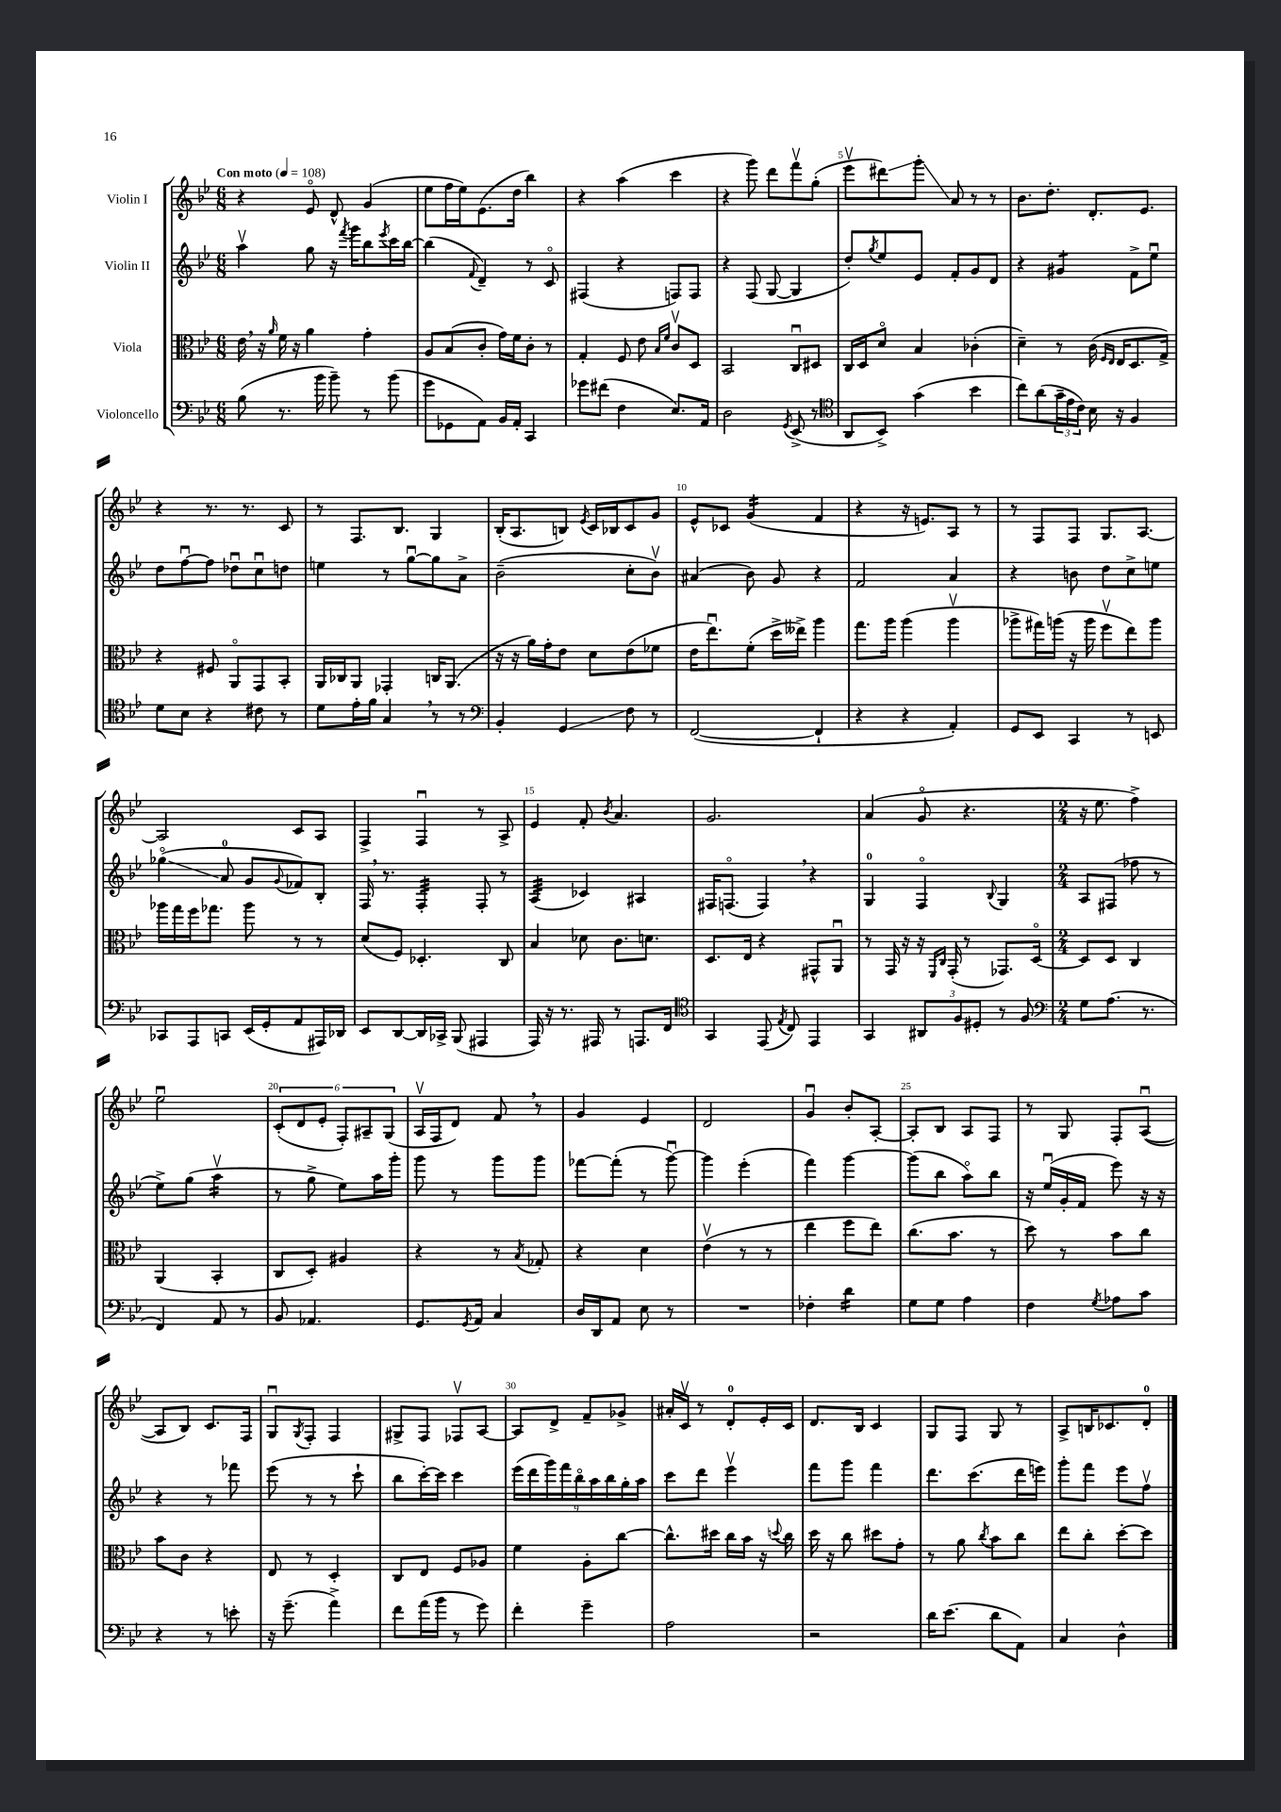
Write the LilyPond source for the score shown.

<<
\new StaffGroup <<
\new Staff = "s0" \with { instrumentName = "Violin I" } {
    \clef treble \key bes \major \numericTimeSignature \time 6/8 \tempo "Con moto" 4 = 108
    r4 ees'8\flageolet d'8-^ g'4( |
    ees''8 f''16 ees''16) ees'8.( d''16 bes''4) |
    r4 a''4( c'''4 |
    r4 g'''8) d'''8 f'''8\upbow g''8-.( |
    ees'''8\upbow dis'''8\glissando) g'''8-.\glissando a'8 r8 r8 |
    bes'8. d''8.-. d'8.-. ees'8. |
    r4 r8. r8. c'8 |
    r8 f8. bes8. g4 |
    bes16-.( a8. b8) \acciaccatura { ees'8 } c'16 bes16 c'8 g'8 |
    ees'8-^ ces'8 g'4:16( f'4 |
    r4 r16 e'8.) a8 r8 |
    r8 f8 f8 g8. a8.~ |
    a2 c'8 a8 |
    f4-> f4\downbow r8 a8-> |
    ees'4 f'8-. \acciaccatura { bes'8 } a'4. |
    g'2. |
    a'4( g'8\flageolet r4. |
    \numericTimeSignature \time 2/4 r16 ees''8. f''4->) |
    ees''2\downbow |
    \tuplet 6/4 { c'8-.( d'8 ees'8-. f8-.) ais8-- g8( } |
    a16\upbow f16 d'8) f'8 \breathe r8 |
    g'4 ees'4 |
    d'2 |
    g'4\downbow bes'8-. a8~-. |
    a8-. bes8 a8 f8 |
    r8 g8 f8-. a8~\downbow( |
    a8 bes8) c'8. f16 |
    g8\downbow \acciaccatura { g8 } f8-. f4 |
    gis8-> f8 fes8\upbow a8~ |
    a8 d'8-> f'8-- ges'8-> |
    ais'16-. c'16\upbow r8 d'8-0-. ees'16-. c'16 |
    d'8. bes16 c'4 |
    g8 f8 g8 r8 |
    a8-> b16 ces'8. d'8-0-. \bar "|." |
}
\new Staff = "s1" \with { instrumentName = "Violin II" } {
    \clef treble \key bes \major \numericTimeSignature \time 6/8
    a''4\upbow g''8 r16 \acciaccatura { f'''8 } g'''16 bes''8 \acciaccatura { ees'''8 } c'''16 bes''16~ |
    bes''4( \appoggiatura { f'8 } d'4--) r8 c'8\flageolet |
    fis4( r4 f8) f8 |
    r4 f8( g8~ g4 |
    d''8-.) \acciaccatura { g''8 } ees''8 ees'8 f'8-. g'8 d'8 |
    r4 gis'4:8 f'8-> ees''8\downbow |
    d''8 f''8~\downbow f''8 des''8\downbow c''8\downbow d''8 |
    e''4 r8 g''8~\downbow g''8 a'8-> |
    bes'2--( c''8-. bes'8\upbow) |
    ais'4( bes'8) g'8 r4 |
    f'2 a'4 |
    r4 b'8 d''8 c''8-> e''8 |
    ges''4\flageolet\glissando( a'8-0 g'8 \appoggiatura { g'8 } fes'8) bes8-. |
    f16 \breathe r8. f4:32-. f8-. r8 |
    a4:32( ces'4) ais4 |
    fis16 f8.\flageolet( f4) \breathe r4 |
    g4-0 f4\flageolet \appoggiatura { bes8 } g4 |
    \numericTimeSignature \time 2/4 a8 fis8( fes''8 r8 |
    ees''8->) g''8( a''4:16\upbow |
    r8 g''8-> ees''8) a''16 g'''16-. |
    g'''8 r8 g'''8 g'''8 |
    fes'''8~ fes'''8-.( r8 g'''8~\downbow) |
    g'''4 ees'''4-.( |
    f'''4) g'''4~ |
    g'''8( bes''8 a''8\flageolet) bes''8 |
    r16 ees''16\downbow( g'16-. f'16 ees'''8) r16 r16 |
    r4 r8 fes'''8 |
    ees'''8( r8 r8 c'''8-! |
    bes''8 c'''16~-.) c'''16 c'''4 |
    \tuplet 9/8 { ees'''16( d'''16 g'''16) f'''16 bes''16\flageolet a''16 bes''16 g''16-. a''16 } |
    c'''8 d'''8 ees'''4\upbow |
    f'''8 g'''8 f'''4 |
    d'''8. c'''8.( d'''16 e'''16) |
    g'''8-. f'''8 ees'''8 f''8\upbow \bar "|." |
}
\new Staff = "s2" \with { instrumentName = "Viola" } {
    \clef alto \key bes \major \numericTimeSignature \time 6/8
    ees'16 \breathe r16 \grace { a'16 } f'16 r16 a'4 g'4-. |
    a8 bes8( c'8-. g'16) f'16 c'8-. r8 |
    g4-. f8 ees'8 \grace { bes16 f'16 } c'8\upbow d8 |
    bes,2 c8\downbow dis8 |
    c16 d16 d'8\flageolet bes4 ces'4-.( |
    d'4--) r8 c'16( \grace { f16 ees16 } ees16 d8. g16->) |
    r4 fis8 a,8\flageolet g,8 bes,8-. |
    a,16 ces16 a,8 ges,4-. c16 a,8.( |
    r16 r16 a'16) g'16-. ees'8 d'8 ees'8( fes'8 |
    ees'16 ees''8.\downbow) f'8-.( d''16-> eeses''16->) a''4 |
    g''8. a''16 a''4( a''4\upbow |
    aes''8-> gis''16) a''16( r16 a''16 f''8\upbow ees''8) a''8 |
    aes''16 g''16 f''16 ges''8. aes''8 r8 r8 |
    d'8( f8) des4.-. c8 |
    bes4 des'8 c'8. d'8. |
    d8. ees16 r4 gis,8-^ a,8\downbow |
    r8 g,16 r16 r16 \grace { f,16 c16 } g,16-.( r8 ges,8.) d16~\flageolet |
    \numericTimeSignature \time 2/4 d8 d8 c4 |
    a,4( bes,4-. |
    c8 d8-.) ais4 |
    r4 r8 \acciaccatura { bes8 } ges8-. |
    r4 d'4 |
    ees'4\upbow( r8 r8 |
    ees''4 f''8 ees''8) |
    c''8.( bes'8. r8 |
    d''8) r8 bes'8 c''8 |
    bes'8 c'8 r4 |
    ees8 r8 d4-. |
    c8 ees8 f8 aes8 |
    f'4 a8-. c''8~ |
    c''8.-^ dis''16 c''16 bes'16 r16 \appoggiatura { d''8 } c''16 |
    d''16 r16 c''8 dis''8 g'8-. |
    r8 a'8 \acciaccatura { c''8 } bes'8 c''8 |
    ees''8 c''8-. d''8~-. d''8 \bar "|." |
}
\new Staff = "s3" \with { instrumentName = "Violoncello" } {
    \clef bass \key bes \major \numericTimeSignature \time 6/8
    bes8( r8. bes'16 bes'8--) r8 bes'8( |
    g'8 ges,8 a,8) bes,16 a,16-. c,4 |
    ges'8 fis'8( f4 ees8.) a,16 |
    d2 \acciaccatura { g,8 } ees,8->( r8 |
    \clef tenor a,8 bes,8->) g'4( bes'4 |
    c''8) a'8( \tuplet 3/2 { g'16-- ees'16 c'16) } bes16 r16 f4 |
    d'8 bes8 r4 cis'8 r8 |
    d'8 ees'16-. f'16 g4 \breathe r8 r8 |
    \clef bass bes,4-. g,4\glissando f8 r8 |
    f,2~( f,4-! |
    r4 r4 a,4-.) |
    g,8 ees,8 c,4 r8 e,8 |
    ces,8 a,,8 c,8 ees,16( g,16-. a,8 ais,,16) des,16 |
    ees,8 d,8~ d,16 ces,16-> bes,,8( ais,,4 |
    a,,16) r16 r8. ais,,16 r8 a,,8. f,16 |
    \clef tenor g,4 ees,8( \acciaccatura { ees8 } c8) ees,4 |
    g,4 \tuplet 3/2 { ais,8 f8 dis8-. } r8 f8 |
    \numericTimeSignature \time 2/4 \clef bass g8 a8.( r8. |
    f,4) a,8 r8 |
    bes,8 aes,4. |
    g,8. \acciaccatura { g,8 } a,16 c4 |
    d16 d,16 a,8 ees8 r8 |
    R2 |
    fes4-. d'4:16 |
    g8 g8 a4 |
    f4 \acciaccatura { g8 } aes8 c'8 |
    r4 r8 e'8-. |
    r16 g'8.--( a'4->) |
    f'8 a'16( bes'16 r8 g'8) |
    f'4-. g'4-- |
    a2 |
    r2 |
    d'16 ees'8.( d'8 a,8) |
    c4 d4-^ \bar "|." |
}
>>
>>
\layout { \context { \Score \override BarNumber.break-visibility = ##(#f #t #t) barNumberVisibility = #(every-nth-bar-number-visible 5) } }
